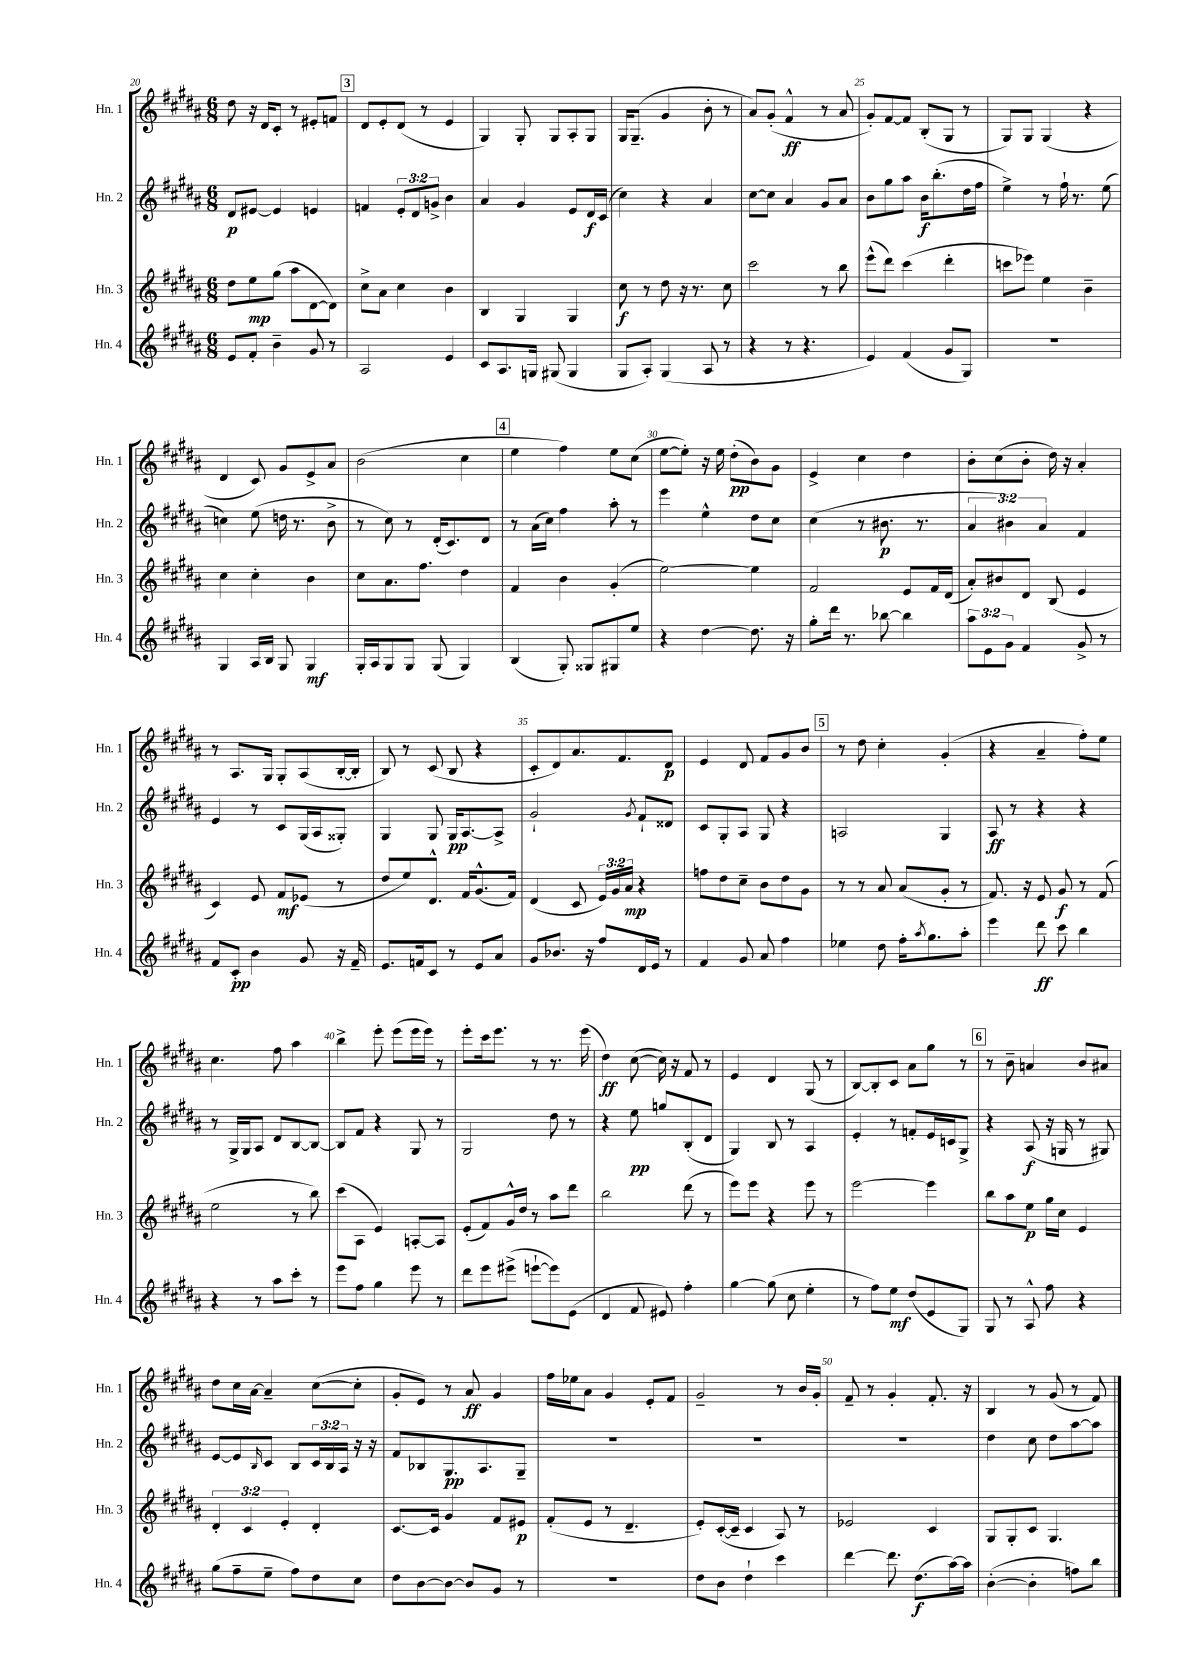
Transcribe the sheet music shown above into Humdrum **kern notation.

**kern	**kern	**kern	**kern
*staff4	*staff3	*staff2	*staff1
*clefG2	*clefG2	*clefG2	*clefG2
*k[f#c#g#d#a#]	*k[f#c#g#d#a#]	*k[f#c#g#d#a#]	*k[f#c#g#d#a#]
*M6/8	*M6/8	*M6/8	*M6/8
8e	8dd#	8d#	8dd#
8f#'	8ee	[8e#	16r
.	.	.	16d#
4b~	(8gg#	4e#]	8c#'
.	8aa#	.	8r
8g#	[8d#	4e	8e#'
8r	8d#])	.	8f
=	=	=	=
2A#	8cc#^	4f	8d#
.	8a#	.	8e'
.	4cc#	12e'	(8d#
.	.	12d#	.
.	.	.	8r
.	.	12g^	.
4e	4b	4b	4e
=	=	=	=
8c#	4B	4a#	4G#)
8.A#	.	.	.
.	4G#	4g#	8G#'
16G	.	.	.
(8G#	.	.	8G#
4G#	4G#	8e	8A#'
.	.	16d#	8G#
.	.	(16c#	.
=	=	=	=
8G#	8cc#	4cc#)	16G#
.	.	.	(8.G#~
8A#')	8r	.	.
(4G#	8dd#	4r	4g#
.	16r	.	.
.	8.r	.	.
8A#	.	4a#	8b'
8r	8cc#	.	8r
=	=	=	=
4r	2ccc#	[8cc#	8a#)
.	.	8cc#]	(8g#'
8r	.	4a#	4f#^^
4.r	.	.	.
.	8r	8g#	8r
.	8bb	8a#	8a#
=	=	=	=
4e)	(8eee^^	8b	8g#')
.	8ddd#)	8gg#	[8f#
(4f#	(4ccc#	8aa#	8f#]
.	.	16b	(8B'
.	.	(8.bb'	.
8g#	4ddd#'	.	8G#
8G#)	.	16dd#	8r
.	.	16ff#	.
=	=	=	=
2.r	8ccc	4ee^)	8G#)
.	8eee-)	.	8G#
.	4ee	8r	(4G#
.	.	16ff#`	.
.	.	8.r	.
.	4b~	.	4r
.	.	(8ee	.
=	=	=	=
4G#	4cc#	4cc)	4d#
16A#	4cc#'	(8ee	8c#)
16B	.	.	.
8G#	.	16dd	8g#
.	.	8.r	.
4G#	4b	.	8e^
.	.	8b^	8a#
=	=	=	=
16G#'	8cc#	8r	(2b
16A#	.	.	.
8G#	8.a#	8cc#)	.
8G#	.	8r	.
.	8.ff#	.	.
(8G#	.	(16d#'	.
.	.	8.c#)	.
4G#)	4dd#	.	4cc#
.	.	8d#	.
=	=	=	=
(4B	4f#	8r	4ee
.	.	(16a#	.
.	.	16cc#)	.
8G#')	4b	4ff#	4ff#)
8G##	.	.	.
8G#	(4g#'	8aa#'	8ee
8ee	.	8r	(8cc#
=	=	=	=
4r	[2ee)	4eee	[8ee
.	.	.	8ee'])
[4dd#	.	4ee^^	16r
.	.	.	16ee
.	.	.	(8dd#'
8.dd#]	4ee]	8dd#	8b)
.	.	8cc#	8g#
16r	.	.	.
=	=	=	=
8gg#'	2f#	(4cc#	4e^
16ddd#	.	.	.
8.r	.	.	.
.	.	8r	4cc#
[8bb-	.	8.b#	.
4bb-]	8e	.	4dd#
.	.	8.r	.
.	16f#	.	.
.	(16d#	.	.
=	=	=	=
12aa#	8a#')	6a#	8b'
12e	.	.	.
.	8b#	.	(8cc#
12g#	.	6b#)	.
4f#	8d#	.	8b'
.	.	6a#	.
.	(8B	.	16dd#)
.	.	.	16r
8g#^	4e	4f#	4a#'
8r	.	.	.
=	=	=	=
8f#	4c#)	4e	8r
8c#'	.	.	8.A#
4b	8e	8r	.
.	.	.	16G#
.	8f#	8c#	8G#'
8g#	(8e-	(16G#	(8A#
.	.	16A#	.
16r	8r	8G##')	[16B'
16f#~	.	.	16B']
=	=	=	=
8.e	8dd#	4G#	8B)
.	8ee)	.	8r
16f	.	.	.
8c#	8.d#^^	8G#	(8c#
8r	.	16G#	8B
.	16f#	[8.A#	.
8e	(8.g#^^	.	4r
8a#	.	8A#^]	.
.	16f#)	.	.
=	=	=	=
8g#	(4d#	2g#`	8c#'
8.b-	.	.	8d#)
.	8c#	.	8.a#
16r	.	.	.
8ff#	24e)	.	.
.	24g#	.	.
.	.	.	8.f#
.	24a#	.	.
.	.	8qg#	.
16d#	4r	8f#`	.
16e	.	.	.
8r	.	8d##	8d#
=	=	=	=
4f#	8ff	8c#	4e
.	8dd#	8G#'	.
8g#	8cc#~	8A#	8d#
8a#	8b	8G#	8f#
4ff#	8dd#	4r	8g#
.	8g#	.	8b
=	=	=	=
4ee-	8r	2A	8r
.	8r	.	8dd#
8dd#	8a#	.	4cc#'
16ff#'	(8a#	.	.
8qaa#	.	.	.
8.gg#	.	.	.
.	8g#'	4G#	(4g#'
8aa#'	8r	.	.
=	=	=	=
4eee	8.f#)	8A#	4r
.	.	8r	.
.	16r	.	.
8ddd#	8e	4r	4a#~
8ccc#	8g#	.	.
4bb	8r	4r	8ff#')
.	(8f#	.	8ee
=	=	=	=
4r	2ee	8r	4.cc#
.	.	16G#^	.
.	.	16G#	.
8r	.	8A#	.
8aa#	.	8d#	8ff#
8ccc#'	8r	[8B	4aa#
8r	8bb)	8B_	.
=	=	=	=
8eee	(8ccc#	8B]	4bb^
8ff#	8A#	8f#	.
4gg#	4e)	4r	8eee'
.	.	.	(8eee
8eee	[8A'	8G#	16eee
.	.	.	16eee)
8r	8A]	8r	8r
=	=	=	=
8ddd#	(8e'	2G#	8eee'
8eee	8f#)	.	16ccc#
.	.	.	8.eee
(8eee#^	16g#^^	.	.
.	16dd#	.	.
[8eee`	8r	.	8r
8eee])	8aa#	8dd#	8.r
(8e	8ddd#	8r	.
.	.	.	(16eee
=	=	=	=
4d#	2bb	4r	4dd#)
8f#	.	8ee	([8cc#
8e#)	.	8gg	16cc#])
.	.	.	16r
4ff#'	(8ddd#	(8B'	8f#
.	8r	8d#	8r
=	=	=	=
[4gg#	8eee)	4G#)	4e
.	8eee	.	.
(8gg#]	4r	8B	4d#
8cc#	.	8r	.
4ee'	8eee	4A#	(8G#
.	8r	.	8r
=	=	=	=
8r	[2eee	4e'	[8B)
8ff#)	.	.	8B']
8ee	.	8r	8c#
(8dd#	.	8f'	8a#
8e	4eee]	16e	8gg#
.	.	16c	.
8G#)	.	8G#^	8r
=	=	=	=
8G#	8bb	4r	8r
8r	8aa#	.	8b~
8A#^^	8ee	(8A#	4a
8ff#	16gg#	16r	.
.	16cc#	16G	.
4r	4e	8r	8b
.	.	8G#)	8a#
=	=	=	=
(8gg#	6d#'	[8e	8dd#
8ff#~	.	8e]	16cc#
.	6c#	.	.
.	.	.	[16a#
.	.	16qqB	.
8ee~	.	8c#	4a#~]
.	6e'	.	.
8ff#)	.	8B	.
8dd#	4d#'	24c#	([8cc#
.	.	24B	.
.	.	24A#	.
8cc#	.	16r	8cc#']
.	.	16r	.
=	=	=	=
8dd#	[8.c#	8f#	8g#'
[8b	.	8B-	8e)
.	16c#]	.	.
8b_	4g#	8.G#	8r
8b]	.	.	8a#
.	.	8.A#	.
8g#	8f#	.	4g#
8r	8e#	8G#~	.
=	=	=	=
2.r	(8f#'	2.r	16ff#
.	.	.	16ee-
.	8e	.	8a#
.	8r	.	4g#
.	4.d#~	.	.
.	.	.	8e'
.	.	.	8f#
=	=	=	=
8dd#	8e')	2.r	2g#~
8b	([16c#'	.	.
.	16c#~]	.	.
4dd#`	4c#	.	.
4ccc#	8A#)	.	8r
.	8r	.	16b
.	.	.	16g#'
=	=	=	=
[4ddd#	2e-	2.r	8f#~
.	.	.	8r
8.ddd#]	.	.	4g#'
(8.dd#	.	.	.
.	4c#	.	8.f#'
[16aa#)	.	.	.
16aa#]	.	.	16r
=	=	=	=
([4b'	8G#	4dd#	4B
.	8G#'	.	.
4b']	8c#	8cc#	8r
.	4.G#	8dd#	(8g#
8ff)	.	[8aa#	8r
8bb	.	8aa#]	8f#)
==	==	==	==
*-	*-	*-	*-
